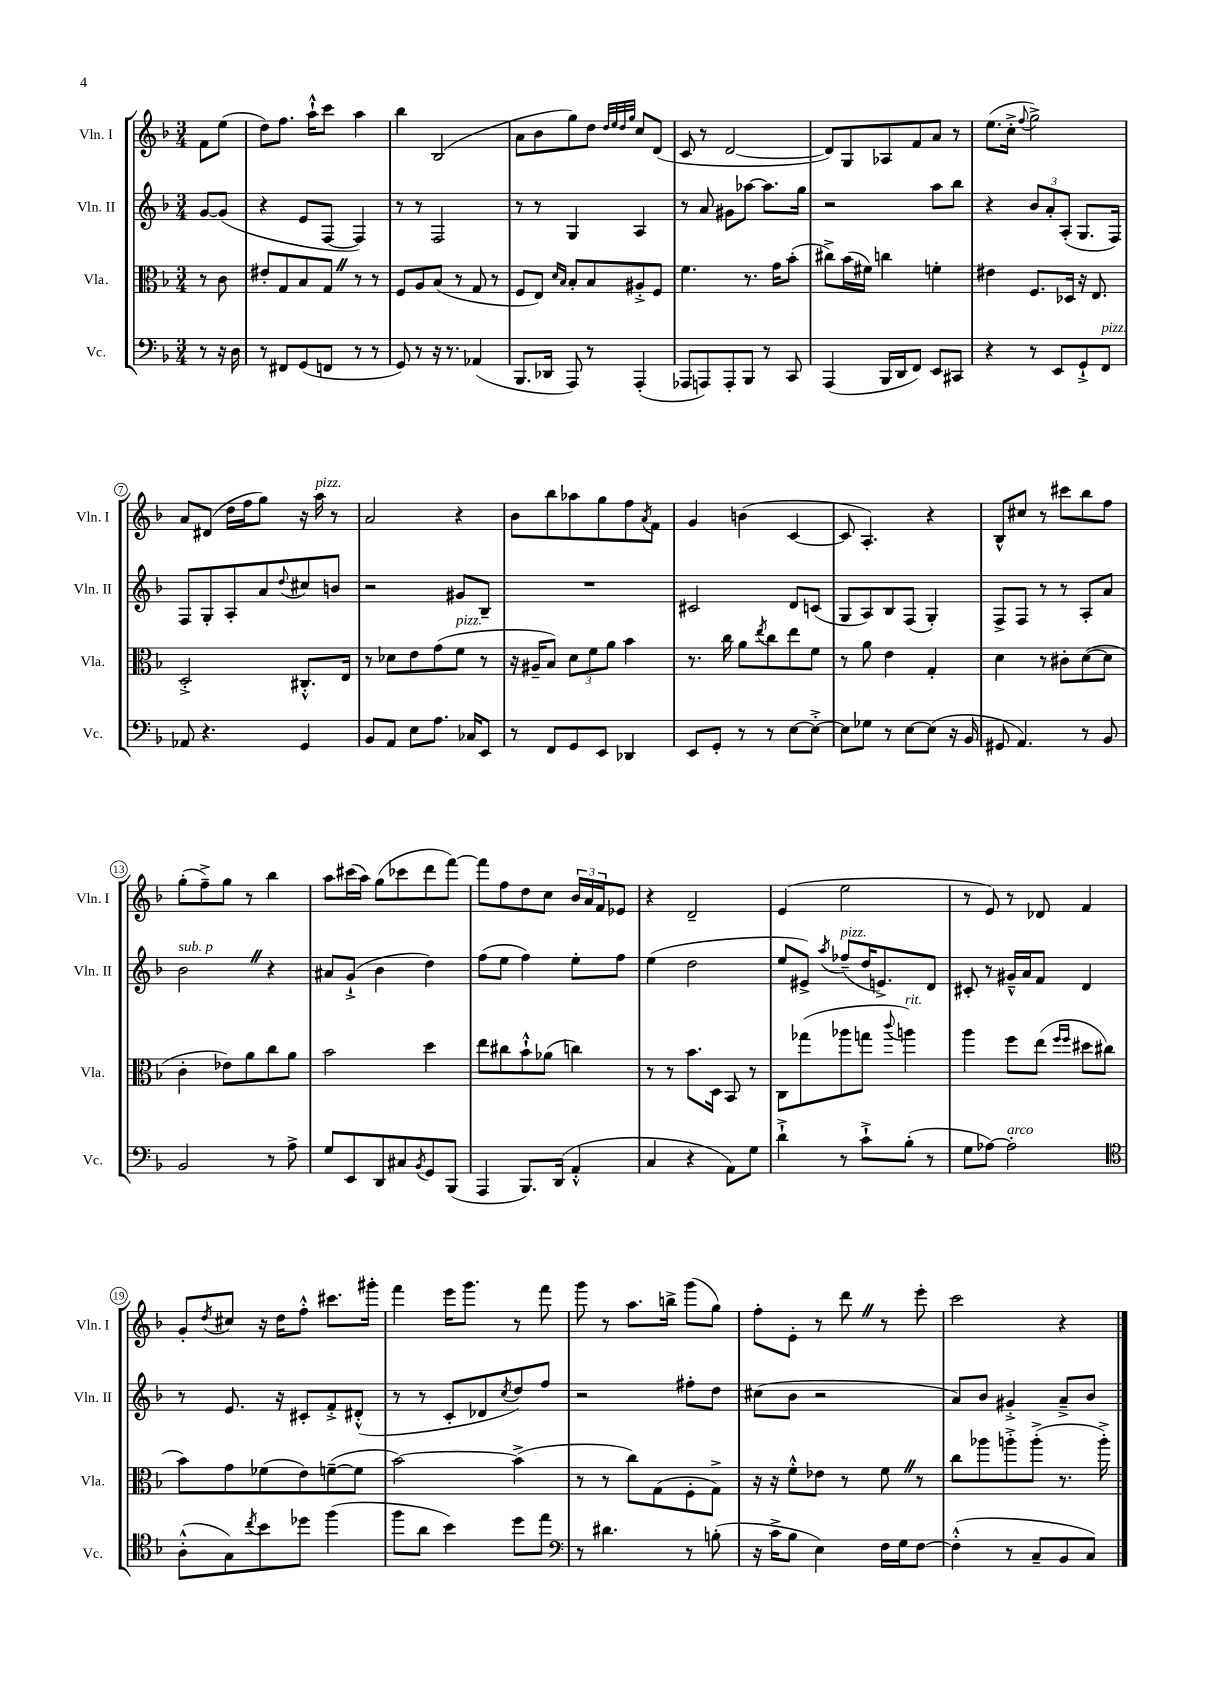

**kern	**kern	**kern	**kern
*staff4	*staff3	*staff2	*staff1
*clefF4	*clefC3	*clefG2	*clefG2
*k[b-]	*k[b-]	*k[b-]	*k[b-]
*M3/4	*M3/4	*M3/4	*M3/4
8r	8r	[8g	8f
16r	8c	(8g]	(8ee
16D	.	.	.
=	=	=	=
8r	8e#'	4r	8dd)
8FF#	8G	.	8.ff
(8GG	8B-	8e	.
.	.	.	16aa`^^
8FF	8G	[8F	8ccc
8r	8r	4F])	4aa
8r	8r	.	.
=	=	=	=
8GG)	8F	8r	4bb-
8r	8A	8r	.
16r	(8B-	2F	(2B-
8.r	.	.	.
.	8r	.	.
(4AA-	8G	.	.
.	8r	.	.
=	=	=	=
8.BBB-	8F	8r	8a
.	8E)	8r	8b-
16DD-	.	.	.
.	16qqd	.	.
.	16qqB-	.	.
8AAA)	8B-'	4G	8gg)
8r	8B-	.	8dd
.	.	.	32qqdd
.	.	.	32qqee
.	.	.	32qqdd
.	.	.	32qqgg
(4AAA'	8A#'^	4A	8cc
.	8F	.	(8d
=	=	=	=
8AAA-	4.f	8r	8c
8AAA)	.	8a	8r
8AAA'	.	8g#	[2d
8BBB-	8.r	[8aa-	.
8r	.	8.aa-]	.
.	16g	.	.
8CC	(8b-'	.	.
.	.	16gg	.
=	=	=	=
(4AAA	8cc#^)	2r	8d])
.	(16b-	.	8G
.	16f#)	.	.
16BBB-	4cc	.	8A-
16DD	.	.	.
8FF)	.	.	8f
8EE	4f'	8aa	8a
8CC#	.	8bb-	8r
=	=	=	=
4r	4e#	4r	(8.ee
.	.	.	16cc'^
.	.	.	8qqff
8r	8.F	12b-	2gg^)
.	.	12a'	.
8EE	.	.	.
.	.	(12A'	.
.	16D-	.	.
8GG`^	16r	8.G	.
.	8.E	.	.
8FF	.	.	.
.	.	16F)	.
=	=	=	=
8AA-	2D'^	8F	8a
4.r	.	8G'	(8d#
.	.	8A'	16dd
.	.	.	16ff
.	.	8a	8gg)
.	.	8qqdd	.
4GG	8.C#'^^	8cc#	16r
.	.	.	16aa
.	.	8b	8r
.	16E	.	.
=	=	=	=
8BB-	8r	2r	2a
8AA	8d-	.	.
8E	8e	.	.
8.A	(8g	.	.
.	8f	8g#	4r
16C-	.	.	.
8EE	8r	8B-~	.
=	=	=	=
8r	16r	2.r	8b-
.	16A#~	.	.
8FF	8B-)	.	8bb-
8GG	12d	.	8aa-
.	12f	.	.
8EE	.	.	8gg
.	12a	.	.
4DD-	4b-	.	8ff
.	.	.	8qa
.	.	.	8f
=	=	=	=
8EE	8.r	2c#	4g
8GG'	.	.	.
.	16cc	.	.
8r	8a	.	(4b
.	8qee	.	.
8r	8cc	.	.
[8E	8ee	8d	[4c
8E'^_	8f	(8c	.
=	=	=	=
8E]	8r	8G	8c]
8G-	8a	8A)	4.A')
8r	4e	8B-	.
[8E	.	(8F	.
(8E]	4G'	4G')	4r
16r	.	.	.
16BB-	.	.	.
=	=	=	=
8GG#	4d	8F^	8B-^^
4.AA)	.	8F	8cc#
.	8r	8r	8r
.	8c#'	8r	8ccc#
8r	([8d	8A'	8bb-
8BB-	8d]	8a	8ff
=	=	=	=
2BB-	4c'	2b-	(8gg'
.	.	.	8ff~^)
.	8e-)	.	8gg
.	8a	.	8r
8r	8cc	4r	4bb-
8A^	8a	.	.
=	=	=	=
8G	2b-	8a#	8aa
8EE	.	(8g`^	(16ccc#
.	.	.	16aa)
8DD	.	4b-	(8gg
8C#	.	.	8ccc-
8qBB-	.	.	.
8GG	4dd	4dd)	8ddd
(8BBB-	.	.	[8fff)
=	=	=	=
4AAA	8ee	(8ff	8fff]
.	8cc#	8ee	8ff
8.BBB-)	8b-`^^	4ff)	8dd
.	(8a-	.	8cc
(16DD	.	.	.
4AA'^^	4cc)	8ee'	24b-
.	.	.	24a
.	.	.	24f
.	.	8ff	8e-
=	=	=	=
4C	8r	(4ee	4r
.	8r	.	.
4r	8.b-	2dd	2d~
.	16D	.	.
8AA)	8BB-	.	.
8G	8r	.	.
=	=	=	=
4d`^	8C	8ee	(4e
.	(8gg-	8e#^)	.
.	.	8qaa	.
8r	8aa-	(8ff-~	2ee
8c`^	8gg	16dd	.
.	.	8.e^)	.
.	8qqccc	.	.
(8B-'	4aa)	.	.
8r	.	8d	.
=	=	=	=
8G	4aa	8c#'	8r
[8A-)	.	8r	8e)
2A-']	8ff	16g#~^^	8r
.	.	16a	.
.	(8ee	8f	8d-
.	16qqff	.	.
.	16qqff	.	.
.	8dd#	4d	4f
.	8cc#	.	.
=	=	=	=
*clefC4	*	*	*
(8A'^^	8b-)	8r	8g'
.	.	.	8qdd
8G)	8g	8.e	8cc#
8qcc	.	.	.
8b-	(8f-	.	16r
.	.	16r	16dd
8dd-	8e)	8c#'	8ff'^^
(4ff	([8f~	8f'^	8.ccc#
.	8f]	(8d#'^^	.
.	.	.	16ggg#'
=	=	=	=
8ff	[2b-)	8r	4fff
8a	.	8r	.
4b-)	.	8c'	16eee
.	.	.	8.ggg
.	.	8d-	.
.	.	8qcc	.
8dd	(4b-^]	8dd)	8r
8ee	.	8ff	8fff
=	=	=	=
*clefF4	*	*	*
8r	8r	2r	8ggg
4.d#	8r	.	8r
.	8cc)	.	8.aa
.	(8G	.	.
.	.	.	16bb^
8r	8F'	8ff#'	(8ggg
(8B'	8G^)	8dd	8gg)
=	=	=	=
16r	16r	(8cc#	8ff'
16c^	16r	.	.
8B-	8f'^^	8b-	8e'
4E)	8e-	2r	8r
.	8r	.	8ddd
16F	8f	.	8r
16G	.	.	.
[8F	8r	.	8eee'
=	=	=	=
(4F'^^]	8cc	8a)	2ccc
.	8aa-	8b-	.
8r	8aa'^	4g#'^	.
8C~	(8aa'^	.	.
8BB-	8.r	8a~^	4r
8C)	.	8b-	.
.	16aa'^)	.	.
==	==	==	==
*-	*-	*-	*-
